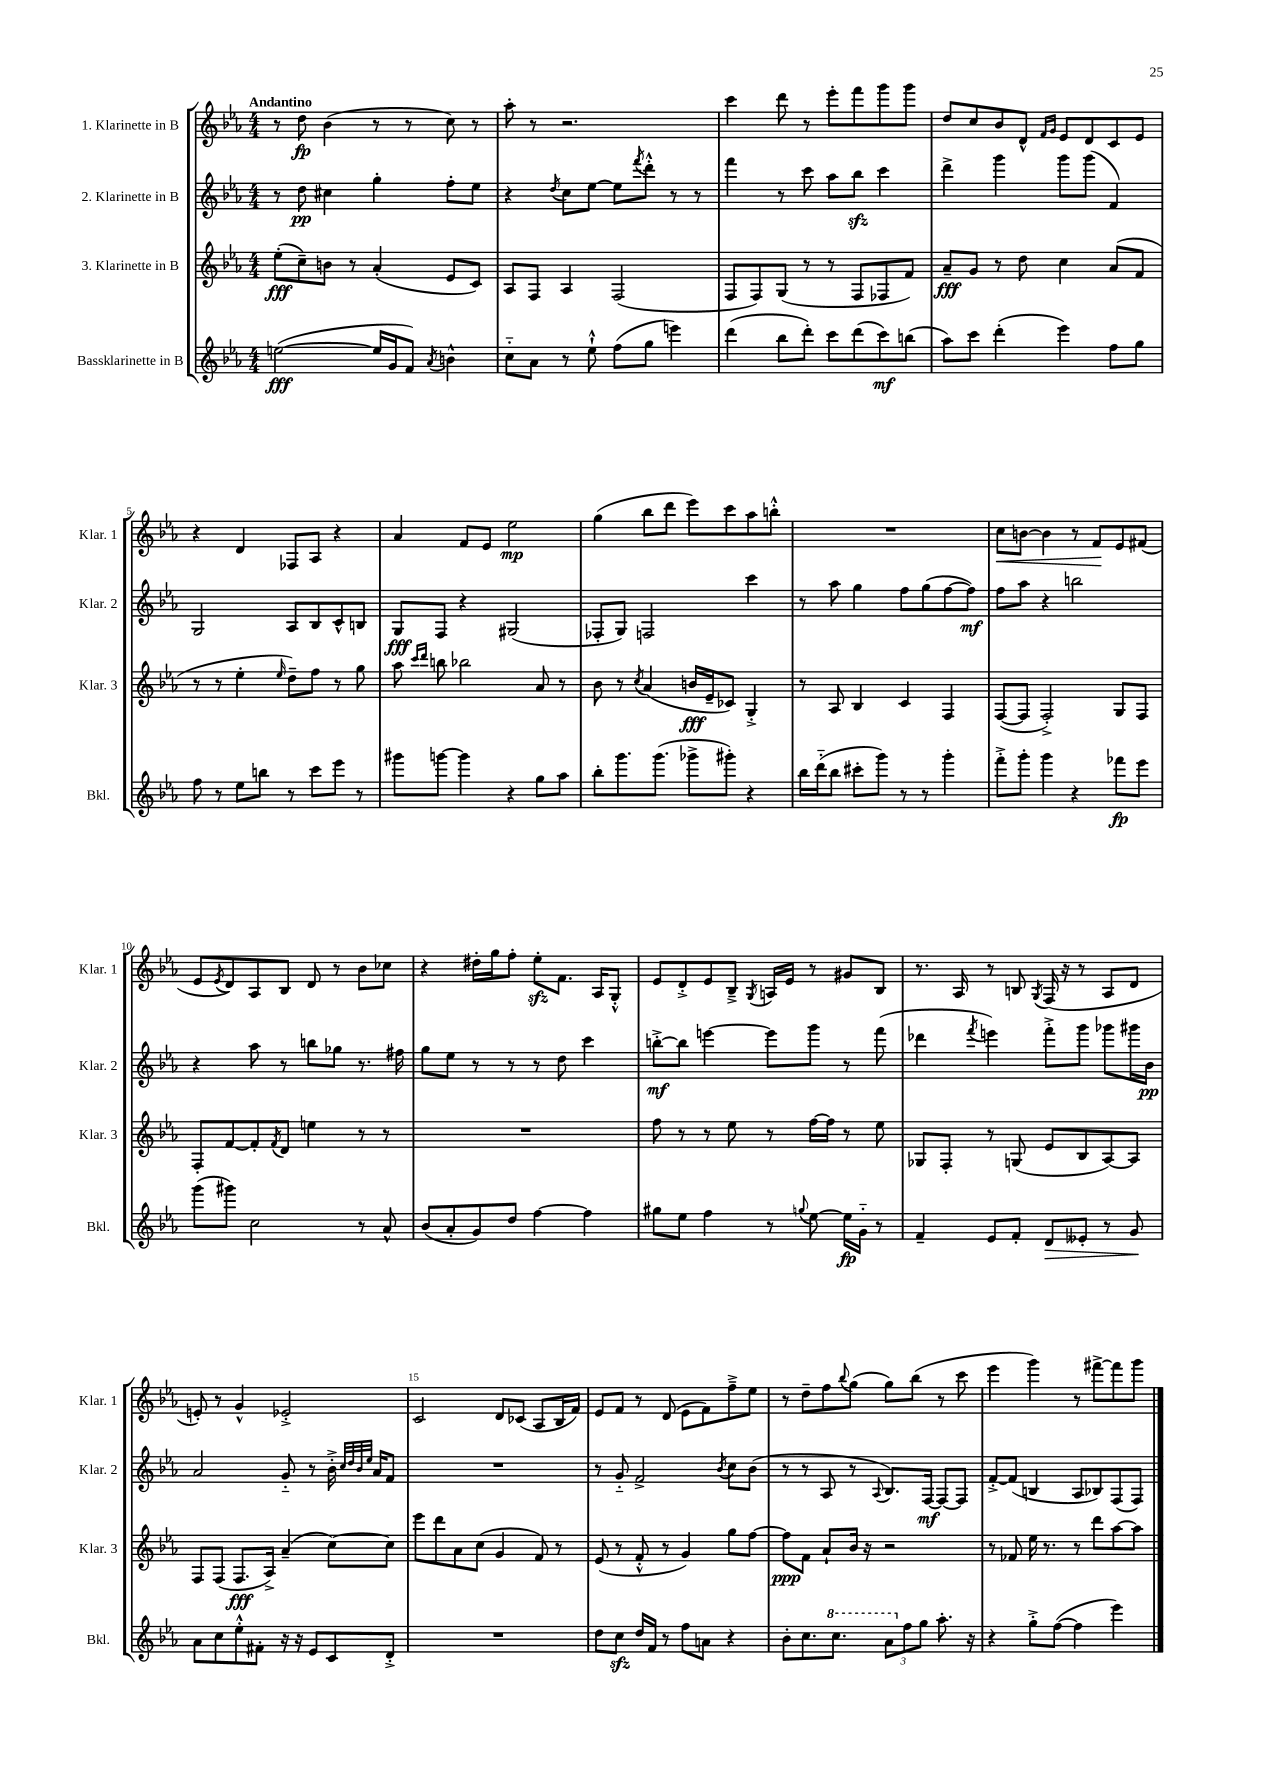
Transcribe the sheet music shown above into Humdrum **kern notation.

**kern	**dynam	**kern	**dynam	**kern	**dynam	**kern	**dynam
*part4	*part4	*part3	*part3	*part2	*part2	*part1	*part1
*staff4	*staff4	*staff3	*staff3	*staff2	*staff2	*staff1	*staff1
*I"Bassklarinette in B	*	*I"3. Klarinette in B	*	*I"2. Klarinette in B	*	*I"1. Klarinette in B	*
*I'Bkl.	*	*I'Klar. 3	*	*I'Klar. 2	*	*I'Klar. 1	*
*clefG2	*	*clefG2	*	*clefG2	*	*clefG2	*
*k[b-e-a-]	*	*k[b-e-a-]	*	*k[b-e-a-]	*	*k[b-e-a-]	*
*M4/4	*	*M4/4	*	*M4/4	*	*M4/4	*
=1	=1	=1	=1	=1	=1	=1	=1
!	!	!	!	!	!	!LO:TX:a:B:t=Andantino	!
([2een\	fff	(8ee-'\L	fff	8r	.	8r	.
.	.	8cc~\)	.	8dd\	pp	8dd\	fp
.	.	8bn\J	.	4cc#X\	.	(4b-\	.
.	.	8r	.	.	.	.	.
16ee/LL]	.	(4a-'/	.	4gg'\	.	8r	.
16g/J	.	.	.	.	.	.	.
8f/J)	.	.	.	.	.	8r	.
8qa-/	.	.	.	.	.	.	.
4bn^^\	.	8e-/L	.	8ff'\L	.	8cc\)	.
.	.	8c/J)	.	8ee-\J	.	8r	.
=2	=2	=2	=2	=2	=2	=2	=2
8cc\L	.	8A-/L	.	4r	.	8aa-'\	.
8a-\J	.	8F/J	.	.	.	8r	.
.	.	.	.	8qdd/	.	.	.
8r	.	4A-/	.	8cc\L	.	2.r	.
8ee-`^^\	.	.	.	[8ee-\J	.	.	.
(8ff\L	.	(2F/	.	8ee-\L]	.	.	.
.	.	.	.	8qfff/	.	.	.
8gg\J	.	.	.	8ddd'^^\J	.	.	.
4eeen\)	.	.	.	8r	.	.	.
.	.	.	.	8r	.	.	.
=3	=3	=3	=3	=3	=3	=3	=3
(4ddd\	.	8F/L	.	4fff\	.	4ccc\	.
.	.	8F/)	.	.	.	.	.
8bb-\L	.	(8G/J	.	8r	.	8ddd\	.
8ddd'\J)	.	8r	.	8ccc\	.	8r	.
8ccc\L	.	8r	.	8aa-\L	.	8eee-'\L	.
(8ddd\	.	8F/L	.	8bb-zz\J	.	8fff\	.
8ccc\)	mf	8F-X/	.	4ccc\	.	8ggg\	.
(8bbn\J	.	8f/J)	.	.	.	8ggg\J	.
=4	=4	=4	=4	=4	=4	=4	=4
8aa-\L)	.	8a-~/L	fff	4ddd^\	.	8dd/L	.
8ccc\J	.	8g/J	.	.	.	8cc/	.
(4ddd'\	.	8r	.	4ggg\	.	8b-/	.
.	.	8dd\	.	.	.	8d^^/J	.
.	.	.	.	.	.	16qqf/LL	.
.	.	.	.	.	.	16qqg/JJ	.
4eee-\)	.	4cc\	.	8ggg\L	.	8e-/L	.
.	.	.	.	(8ggg\J	.	8d/	.
8ff\L	.	(8a-/L	.	4f/)	.	8c/	.
8gg\J	.	8f/J	.	.	.	8e-/J	.
!!LO:LB:g=z
=5	=5	=5	=5	=5	=5	=5	=5
8ff\	.	8r	.	2G/	.	4r	.
8r	.	8r	.	.	.	.	.
8ee-\L	.	4ee-'\	.	.	.	4d/	.
8bbn\J	.	.	.	.	.	.	.
.	.	16qqee-/	.	.	.	.	.
8r	.	8dd~\L)	.	8A-/L	.	8F-X/L	.
8ccc\L	.	8ff\J	.	8B-/	.	8A-/J	.
8eee-\J	.	8r	.	8c^^/	.	4r	.
8r	.	8gg\	.	8Bn/J	.	.	.
=6	=6	=6	=6	=6	=6	=6	=6
8ggg#X\L	.	8aa-\	.	8G/L	fff	4a-/	.
.	.	16qqccc/LL	.	.	.	.	.
.	.	16qqddd/JJ	.	.	.	.	.
[8gggn\J	.	8bbn\	.	8F/J	.	.	.
4ggg\]	.	2bb-X\	.	4r	.	8f/L	.
.	.	.	.	.	.	8e-/J	.
4r	.	.	.	(2G#X/	.	2ee-\	mp
8gg\L	.	8a-/	.	.	.	.	.
8aa-\J	.	8r	.	.	.	.	.
=7	=7	=7	=7	=7	=7	=7	=7
8bb-'\L	.	8b-\	.	8F-X'/L	.	(4gg\	.
8.ggg\	.	8r	.	8G/J)	.	.	.
.	.	8qcc/	.	.	.	.	.
.	.	(4a-/	.	2Fn/	.	8bb-\L	.
(8.ggg\J	.	.	.	.	.	.	.
.	.	.	.	.	.	8ddd\J	.
8ggg-X^\L	.	16bn/LL	fff	.	.	8eee-\L)	.
.	.	16e-~/J	.	.	.	.	.
8ggg#X'\J)	.	8c-X/J)	.	.	.	8ccc\	.
4r	.	4G'^/	.	4ccc\	.	8aa-\	.
.	.	.	.	.	.	8bbn'^^\J	.
=8	=8	=8	=8	=8	=8	=8	=8
16bb-\LL	.	8r	.	8r	.	1r	.
(16ddd\J	.	.	.	.	.	.	.
8bb-\J	.	8A-/	.	8aa-\	.	.	.
8ccc#X'\L	.	4B-/	.	4gg\	.	.	.
8ggg\J)	.	.	.	.	.	.	.
8r	.	4c/	.	8ff\L	.	.	.
8r	.	.	.	(8gg\	.	.	.
4ggg'\	.	4F/	.	[8ff\	.	.	.
.	.	.	.	8ff\J])	mf	.	.
=9	=9	=9	=9	=9	=9	=9	=9
!	!	!	!	!	!	!	!LO:HP:b
8fff'^\L	.	([8F/L	.	8ff\L	.	8cc\L	<
8ggg'\J	.	8F/J]	.	8aa-\J	.	[8bn\J	.
4ggg\	.	2F'^/)	.	4r	.	4b\]	.
4r	.	.	.	2bbn\	.	8r	.
.	.	.	.	.	.	8f/L	.
8fff-X\L	fp	8G/L	.	.	.	8e-/	[
8eee-\J	.	8F/J	.	.	.	(8f#X/J	.
!!LO:LB:g=z
=10	=10	=10	=10	=10	=10	=10	=10
(8ggg\L	.	8F'/L	.	4r	.	8e-/L	.
.	.	.	.	.	.	8qe-/	.
8ggg#X\J)	.	[8f/	.	.	.	8d/)	.
2cc\	.	8f'/]	.	8aa-\	.	8A-/	.
.	.	8qf/	.	.	.	.	.
.	.	8d/J	.	8r	.	8B-/J	.
.	.	4een\	.	8bbn\L	.	8d/	.
.	.	.	.	8gg-X\J	.	8r	.
8r	.	8r	.	8.r	.	8b-\L	.
8a-^^/	.	8r	.	.	.	8cc-X\J	.
.	.	.	.	16ff#X\	.	.	.
=11	=11	=11	=11	=11	=11	=11	=11
(8b-/L	.	1r	.	8gg\L	.	4r	.
8a-'/	.	.	.	8ee-\J	.	.	.
8g/)	.	.	.	8r	.	16dd#X'\LL	.
.	.	.	.	.	.	16gg\J	.
8dd/J	.	.	.	8r	.	8ff'\J	.
[4ff\	.	.	.	8r	.	8ee-zz'\L	.
.	.	.	.	8dd\	.	8.f\J	.
4ff\]	.	.	.	4ccc\	.	.	.
.	.	.	.	.	.	16A-/KL	.
.	.	.	.	.	.	8G'^^/J	.
=12	=12	=12	=12	=12	=12	=12	=12
8gg#X\L	.	8ff\	.	[8bbn'^\L	mf	8e-/L	.
8ee-\J	.	8r	.	8bb\J]	.	8d'^/	.
4ff\	.	8r	.	[4eeen\	.	8e-/	.
.	.	8ee-\	.	.	.	8B-~^/J	.
.	.	.	.	.	.	8qG/	.
8r	.	8r	.	8eee\L]	.	16An/LL	.
.	.	.	.	.	.	16e-/JJ	.
8qqggn/	.	.	.	.	.	.	.
[8ee-\	.	[16ff\LL	.	8ggg\J	.	8r	.
.	.	16ff\JJ]	.	.	.	.	.
16ee-\LL]	fp	8r	.	8r	.	8g#X/L	.
16g\JJ	.	.	.	.	.	.	.
8r	.	8ee-\	.	(8fff\	.	8B-/J	.
=13	=13	=13	=13	=13	=13	=13	=13
4f~/	.	8G-X/L	.	4ddd-X\	.	8.r	.
.	.	8F'/J	.	.	.	.	.
.	.	.	.	.	.	16A-/	.
.	.	.	.	8qfff/	.	.	.
8e-/L	.	8r	.	4eeen\)	.	8r	.
8f'/J	.	(8Gn/	.	.	.	8Bn/	.
.	.	.	.	.	.	8qG/	.
!	!LO:HP:b	!	!	!	!	!	!
8d/L	>	8e-/L	.	8fff'^\L	.	(16F/	.
.	.	.	.	.	.	16r	.
8e--X'/J	.	8B-/	.	8ggg\J	.	8r	.
8r	.	[8A-/)	.	8ggg-X\L	.	8A-/L	.
8g/	.	8A-/J]	.	16ggg#X\L	.	8d/J	.
.	.	.	.	16b-\JJ	pp	.	.
.	]	.	.	.	.	.	.
!!LO:LB:g=z
=14	=14	=14	=14	=14	=14	=14	=14
8a-\L	.	8F/L	.	2a-/	.	8en'/)	.
8cc\	.	(8F/J	.	.	.	8r	.
8ee-'^^\	.	8.F/L	fff	.	.	4g^^/	.
8f#X'\J	.	.	.	.	.	.	.
.	.	16A-^/Jk)	.	.	.	.	.
16r	.	(4a-~/	.	8g/	.	2e-X'^/	.
16r	.	.	.	.	.	.	.
8e-/L	.	.	.	8r	.	.	.
8c/	.	[8cc\L)	.	16b-'^\	.	.	.
.	.	.	.	32qqcc/LLL	.	.	.
.	.	.	.	32qqdd/	.	.	.
.	.	.	.	32qqb-/	.	.	.
.	.	.	.	32qqee-/JJJ	.	.	.
.	.	.	.	16a-/KL	.	.	.
8d'^/J	.	8cc\J]	.	8f/J	.	.	.
=15	=15	=15	=15	=15	=15	=15	=15
1r	.	8eee-\L	.	1r	.	2c/	.
.	.	8ddd\	.	.	.	.	.
.	.	8a-\	.	.	.	.	.
.	.	(8cc\J	.	.	.	.	.
.	.	4g/	.	.	.	8d/L	.
.	.	.	.	.	.	(8c-X/J	.
.	.	8f/)	.	.	.	8A-/L	.
.	.	8r	.	.	.	16B-/L	.
.	.	.	.	.	.	16f/JJ)	.
=16	=16	=16	=16	=16	=16	=16	=16
8dd\L	.	(8e-/	.	8r	.	8e-/L	.
8cczz\J	.	8r	.	8g/	.	8f/J	.
16dd/LL	.	8f'^^/	.	2f^/	.	8r	.
16f/JJ	.	.	.	.	.	.	.
8r	.	8r	.	.	.	(8d/	.
8ff\L	.	4g/)	.	.	.	8e-\L	.
8an\J	.	.	.	.	.	8f\)	.
.	.	.	.	8qb-/	.	.	.
4r	.	8gg\L	.	8cc\L	.	8ff~^\	.
.	.	[8ff\J	.	(8b-\J	.	8ee-\J	.
=17	=17	=17	=17	=17	=17	=17	=17
8b-'\L	.	8ff\L]	ppp	8r	.	8r	.
8.cc\	.	8f\J	.	8r	.	8dd~\L	.
.	.	8a-`/L	.	8A-/	.	8ff\	.
*8va	*	*	*	*	*	*	*
8.ccc\J	.	.	.	.	.	.	.
.	.	.	.	.	.	8qqbb-/	.
.	.	16b-/Jk	.	8r	.	(8gg\J	.
.	.	16r	.	.	.	.	.
.	.	.	.	8qqA-/	.	.	.
12aa-\L	.	2r	.	8.B-/L)	.	8gg\L)	.
*X8va	*	*	*	*	*	*	*
12ff\	.	.	.	.	.	.	.
.	.	.	.	.	.	(8bb-\J	.
12gg\J	.	.	.	.	.	.	.
.	.	.	.	[16F/Jk	mf	.	.
8.aa-'\	.	.	.	8F/L_	.	8r	.
.	.	.	.	8F/J]	.	8ccc\	.
16r	.	.	.	.	.	.	.
=18	=18	=18	=18	=18	=18	=18	=18
4r	.	8r	.	[8f'^/L	.	4eee-\	.
.	.	8f-X/	.	(8f/J]	.	.	.
8gg'^\L	.	16ee-\	.	4Bn/	.	4ggg\)	.
.	.	8.r	.	.	.	.	.
([8ff\J	.	.	.	.	.	.	.
4ff\]	.	8r	.	8A-/L	.	8r	.
.	.	8ddd\L	.	8B-X/)	.	[8fff#X^\L	.
4eee-\)	.	[8aa-\	.	(8F/	.	8fff#\]	.
.	.	8aa-\J]	.	8F/J)	.	8ggg\J	.
==	==	==	==	==	==	==	==
*-	*-	*-	*-	*-	*-	*-	*-
